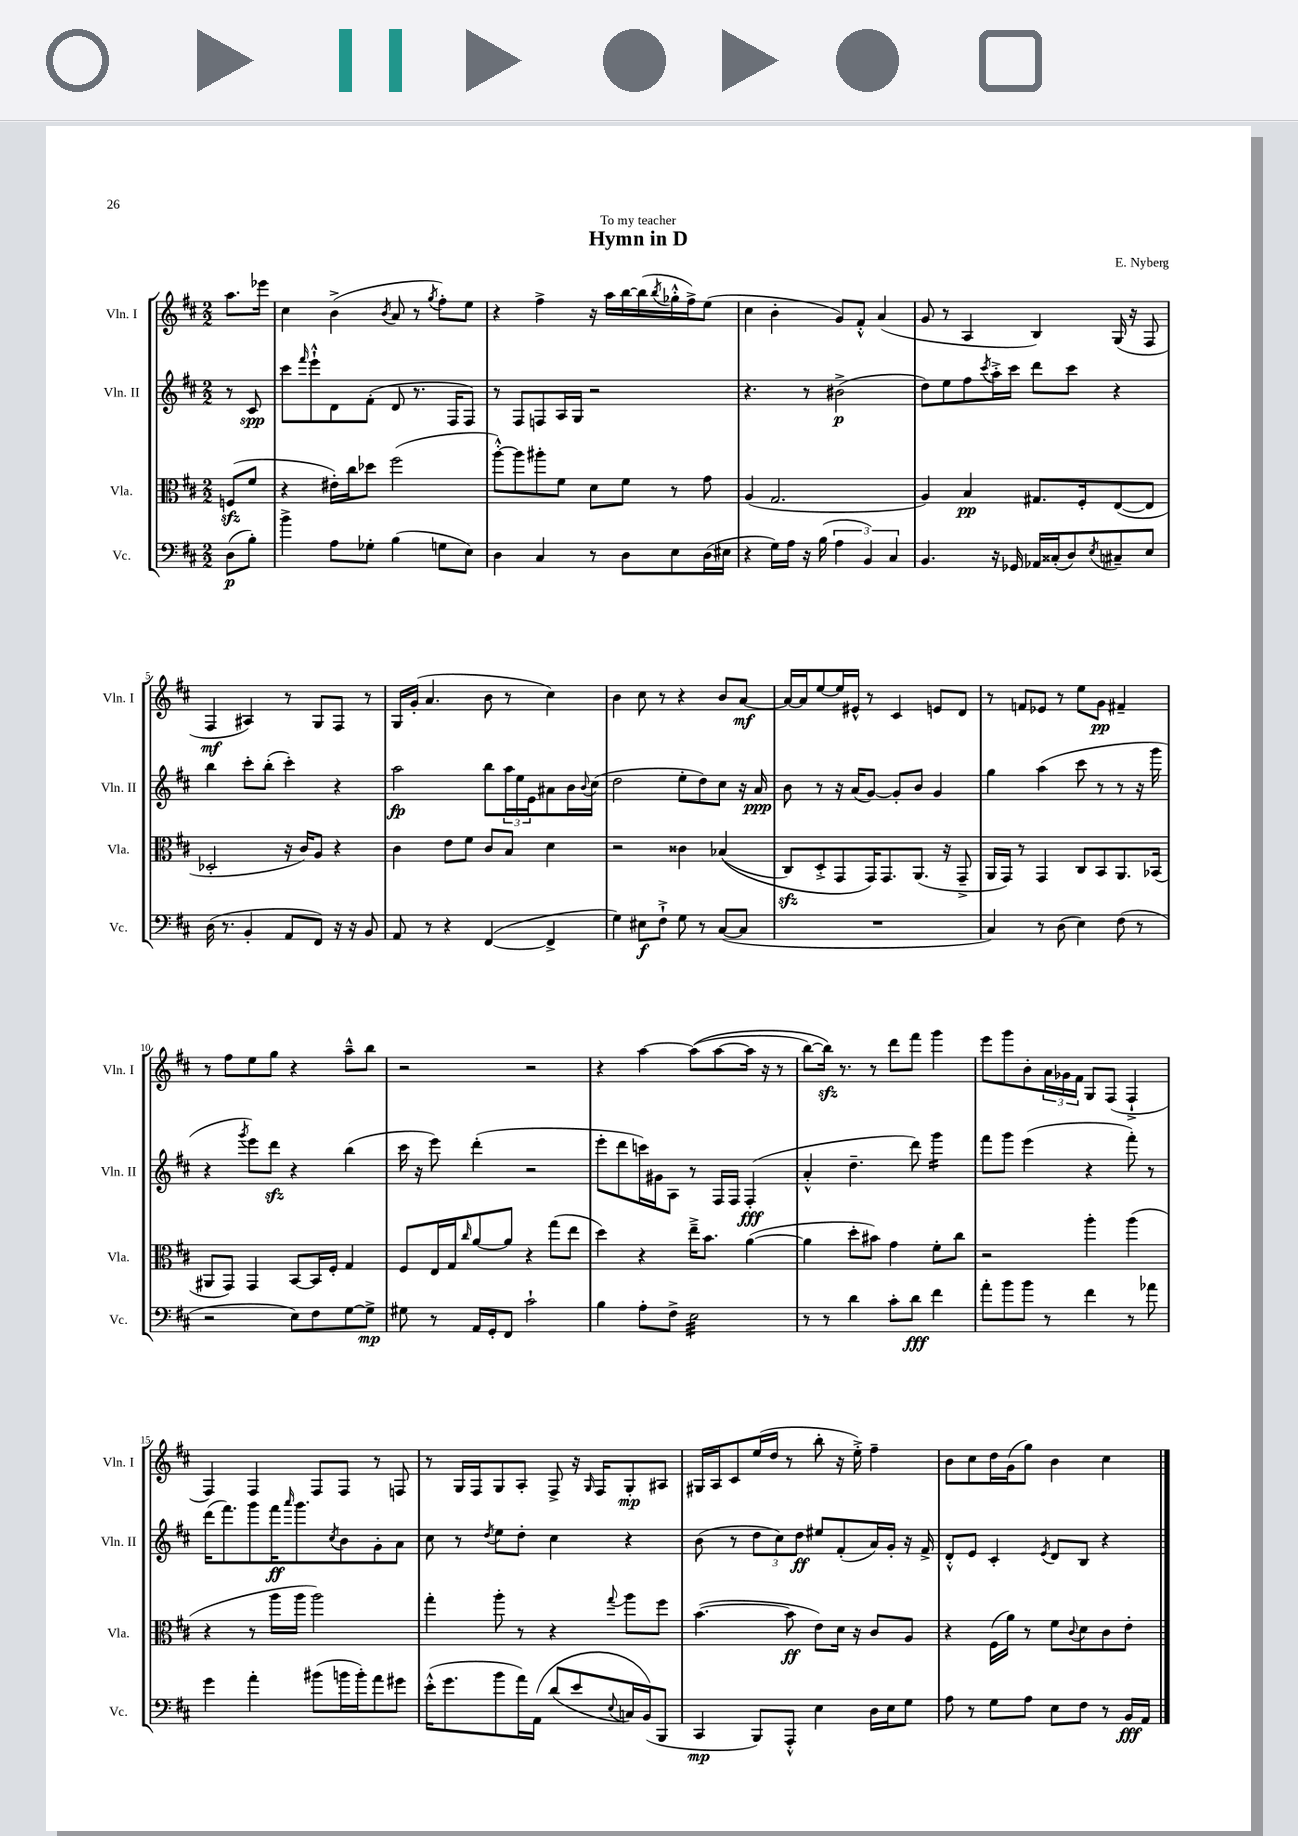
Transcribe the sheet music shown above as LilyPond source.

\header { title = "Hymn in D" composer = "E. Nyberg" dedication = "To my teacher" }
<<
\new StaffGroup <<
\new Staff = "s0" \with { instrumentName = "Vln. I" shortInstrumentName = "Vln. I" } {
    \clef treble \key d \major \numericTimeSignature \time 2/2 \partial 4
    a''8. ees'''16 |
    cis''4 b'4->( \acciaccatura { b'8 } a'8 r8 \acciaccatura { g''8 } fis''8-.) e''8 |
    r4 fis''4-> r16 a''16 b''16~ b''16( \acciaccatura { b''8 } ges''16-.-^ fis''16->) e''8( |
    cis''4 b'4-. g'8) fis'8-.-^ a'4( |
    g'8 r8 a4 b4) g16( r16 fis8 |
    fis4\mf ais4) r8 g8 fis8 r8 |
    g16 g'16-.( a'4. b'8 r8 cis''4) |
    b'4 cis''8 r8 r4 b'8 a'8~\mf |
    a'16~ a'16 e''8~ e''16 eis'16-^ r8 cis'4 e'8 d'8 |
    r8 f'8 ees'8 r8 e''8 g'8\pp fis'4-- |
    r8 fis''8 e''8 g''8 r4 a''8---^ b''8 |
    r2 r2 |
    r4 a''4~ a''8(\( a''8~ a''16 r16 r8 |
    b''8~) b''16\sfz\) r8. r8 d'''8 fis'''8 g'''4 |
    e'''8 g'''8 b'8-. \tuplet 3/2 { a'16 ges'16 fis'16 } g8 fis8( fis4-!-> |
    fis4) fis4 fis8 fis8 r8 f8 |
    r8 g16 fis16 g8 a8-. fis8-> r16 \grace { g16 } fis16 g8-.\mp ais8 |
    gis16 a16 cis'8 e''16( d''16 r8 b''8-. r16 e''16-.->) fis''4-- |
    b'8 cis''8 d''16 g'16( g''8) b'4 cis''4 \bar "|." |
}
\new Staff = "s1" \with { instrumentName = "Vln. II" shortInstrumentName = "Vln. II" } {
    \clef treble \key d \major \numericTimeSignature \time 2/2 \partial 4
    r8 cis'8\spp |
    cis'''8 \grace { fis'''16 } e'''8-!-^ d'8 fis'8-.( d'8 r8. fis16 fis8) |
    r8 fis8 f8 a16 g16 r2 |
    r4. r8 bis'2->\p( |
    d''8) e''8 fis''8 \acciaccatura { cis'''8 } a''16-.-> cis'''16 d'''8 cis'''8 r4 |
    b''4 cis'''8-. b''8-.( cis'''4-.) r4 |
    a''2\fp b''8 \tuplet 3/2 { a''16 e''16 e'16 } ais'8 b'16 \appoggiatura { b'8 } cis''16( |
    d''2 e''8-. d''8) cis''8 r16 a'16\ppp |
    b'8 r8 r16 a'16( g'8~) g'8-. b'8 g'4 |
    g''4 a''4( cis'''8 r8 r8 r16 g'''16 |
    r4 \acciaccatura { g'''8 } e'''8) d'''8\sfz r4 b''4( |
    cis'''16 r16 e'''8) d'''4-.( r2 |
    e'''8-. d'''8 c'''16) gis'16 a8 r8 fis16 fis16 fis4-.\fff( |
    a'4-.-^ d''4.-- d'''8) g'''4:16 |
    fis'''8 g'''8 e'''4( r4 fis'''8-.) r8 |
    d'''16( fis'''8.) g'''8 fis'''16\ff \grace { a'''16 } g'''8. \acciaccatura { cis''8 } b'8 g'8-. a'8 |
    cis''8 r8 \acciaccatura { d''8 } e''8 d''8-. cis''4 r4 |
    b'8( r8 \tuplet 3/2 { d''8 cis''8) d''8\ff } eis''8 fis'8-.( a'16) g'16-. r16 fis'16-> |
    d'8-.-^ e'8 cis'4-. \acciaccatura { e'8 } d'8 b8 r4 \bar "|." |
}
\new Staff = "s2" \with { instrumentName = "Vla." shortInstrumentName = "Vla." } {
    \clef alto \key d \major \numericTimeSignature \time 2/2 \partial 4
    f8\sfz( fis'8 |
    r4 eis'16-.) cis''16 des''8 fis''2( |
    a''8~-.-^) a''8 ais''8-. fis'8 d'8 fis'8 r8 g'8 |
    a4( g2. |
    a4) b4\pp gis8. fis16-. e8~( e8 |
    des2-. r16 cis'16) a8 r4 |
    cis'4 e'8 fis'8 cis'8 b8 d'4 |
    r2 cisis'4 bes4(\( |
    cis8\sfz) d8-.-> g,8 g,16\) g,8. a,8.( r16 g,8---> |
    a,16 g,16) r8 g,4 cis8 b,8 a,8. bes,16( |
    ais,8 g,8) g,4 b,8~ b,16 fis16-. g4 |
    fis8 e16 g16 \grace { cis''16 } a'8~ a'8 r4 g''8( e''8 |
    d''4) r4 e''16---> b'8. a'4~( |
    a'4 d''8-. bis'8) g'4 fis'8-. cis''8 |
    r2 a''4-. a''4( |
    r4 r8 a''16 a''16 a''2) |
    g''4-. a''8-. r8 r4 \appoggiatura { g''8 } a''8 fis''8 |
    b'4.~( b'8\ff e'8) d'16 r16 cis'8 a8 |
    r4 fis16( a'16) r8 fis'8 \appoggiatura { cis'8 } d'8 cis'8 e'8-. \bar "|." |
}
\new Staff = "s3" \with { instrumentName = "Vc." shortInstrumentName = "Vc." } {
    \clef bass \key d \major \numericTimeSignature \time 2/2 \partial 4
    d8\p( b8-.) |
    b'4-> a8 ges8-. b4( g8 e8) |
    d4 cis4 r8 d8 e8 d16( eis16 |
    r4 g16) a16 r16 b16( \tuplet 3/2 { a4 b,4) cis4 } |
    b,4. r16 ges,16 aes,16 cisis16-.( d8) \acciaccatura { e8 } cis8-- e8 |
    d16( r8. b,4-. a,8 fis,8) r16 r16 b,8 |
    a,8 r8 r4 fis,4~( fis,4-> |
    g4) eis8\f fis8-!-> g8 r8 cis8~( cis8 |
    R1 |
    cis4) r8 d8( e4) fis8( r8 |
    r2 e8) fis8 g8~ g8->\mp |
    gis8 r8 a,16 g,16-. fis,8 cis'2-! |
    b4 a8-. fis8-> e2:32 |
    r8 r8 d'4 cis'8-. d'8\fff fis'4 |
    a'8-. b'8 b'8 r8 fis'4 r8 aes'8 |
    g'4 a'4-. bis'8( b'16 b'16-.) a'8 gis'8 |
    e'16-.-^( g'8. b'8 a'16) a,16\( d'8( e'8 \appoggiatura { e8 } c16) b,16(\) b,,8 |
    cis,4\mp b,,8) a,,8-.-^ e4 d16 e16 g8 |
    a8 r8 g8 a8 e8 fis8 r8 b,16\fff a,16 \bar "|." |
}
>>
>>
